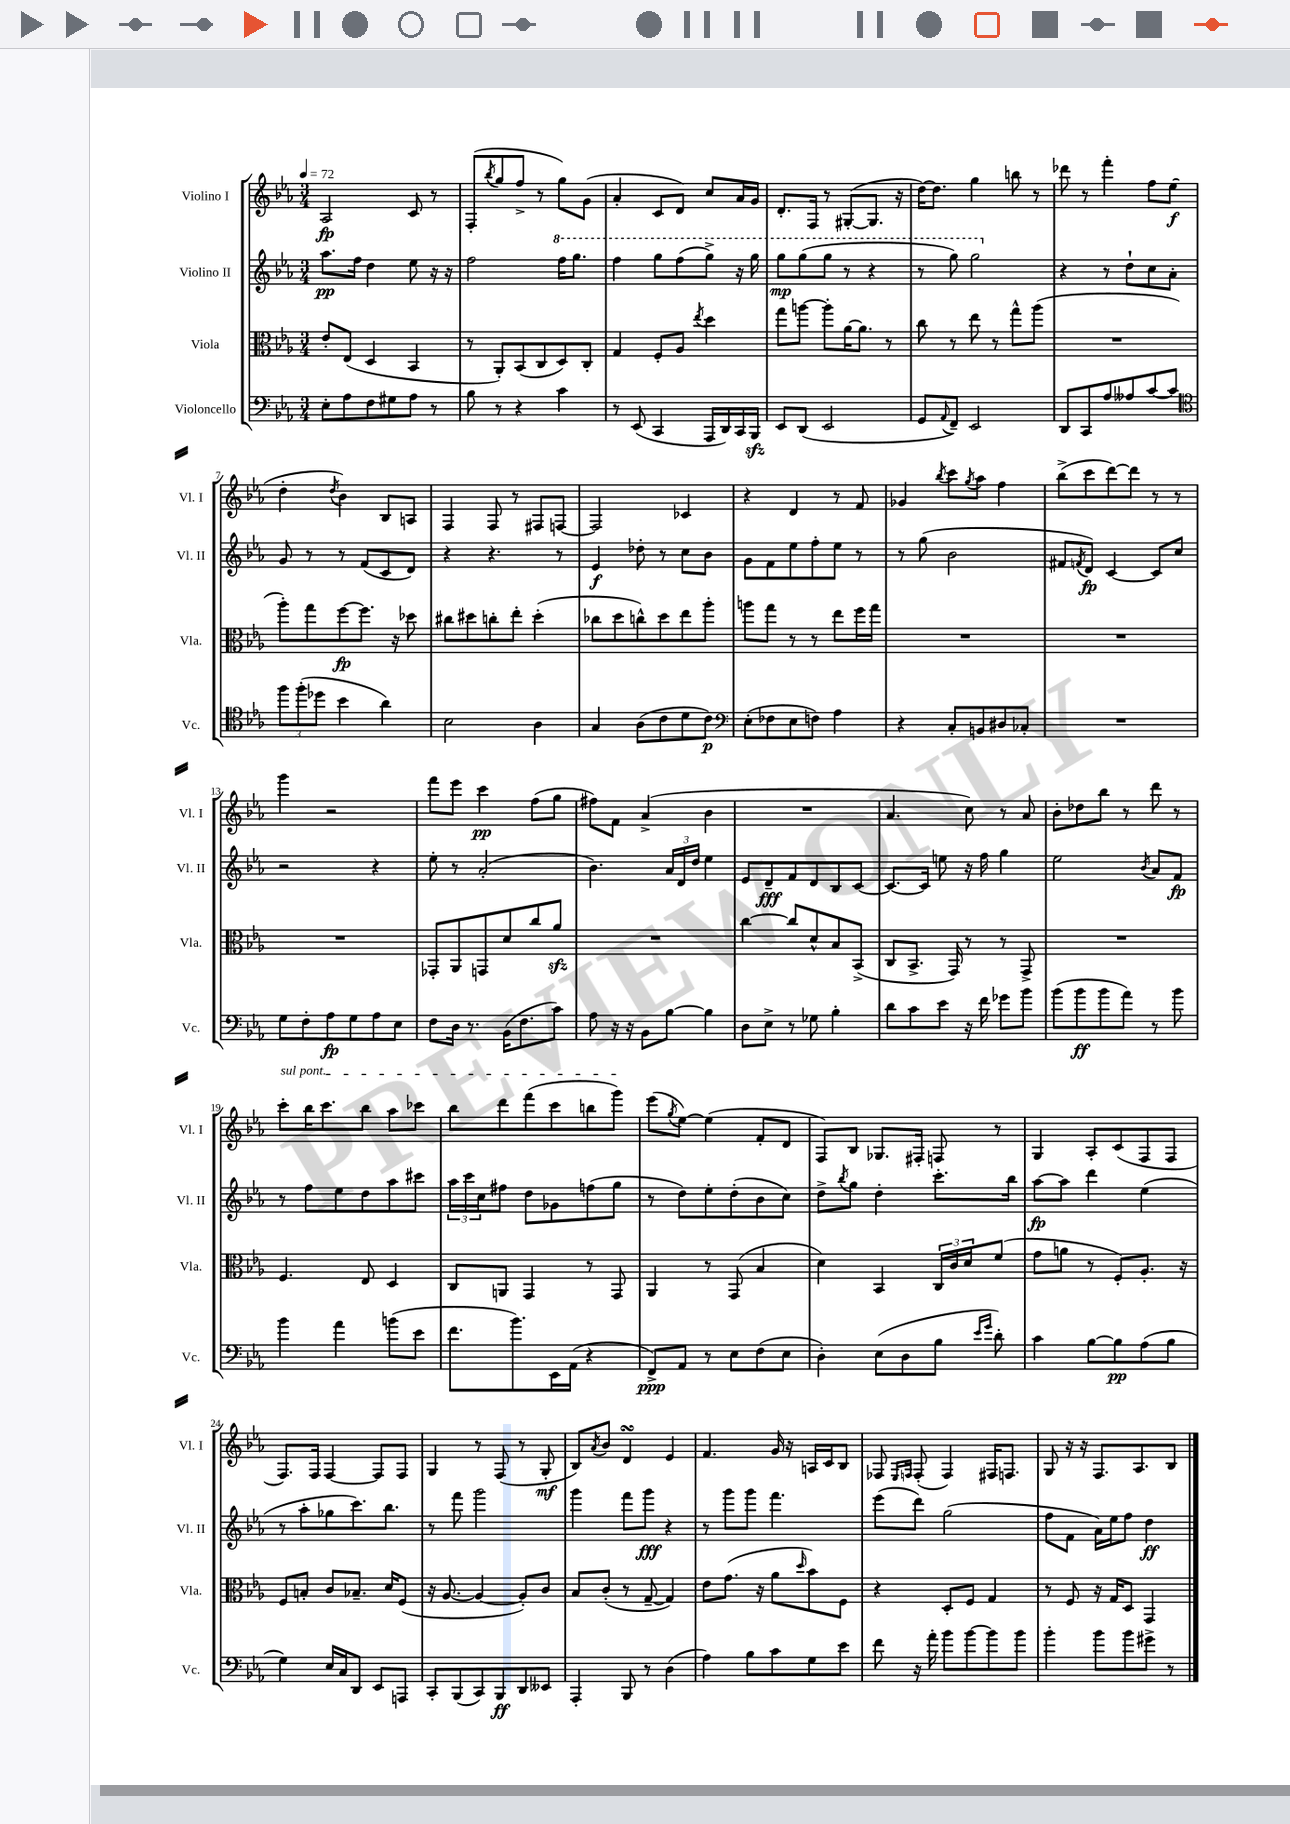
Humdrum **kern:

**kern	**dynam	**kern	**dynam	**kern	**dynam	**kern	**dynam
*part4	*part4	*part3	*part3	*part2	*part2	*part1	*part1
*staff4	*staff4	*staff3	*staff3	*staff2	*staff2	*staff1	*staff1
*I"Violoncello	*	*I"Viola	*	*I"Violino II	*	*I"Violino I	*
*I'Vc.	*	*I'Vla.	*	*I'Vl. II	*	*I'Vl. I	*
*clefF4	*	*clefC3	*	*clefG2	*	*clefG2	*
*k[b-e-a-]	*	*k[b-e-a-]	*	*k[b-e-a-]	*	*k[b-e-a-]	*
*M3/4	*	*M3/4	*	*M3/4	*	*M3/4	*
*MM72	*	*MM72	*	*MM72	*	*MM72	*
=1	=1	=1	=1	=1	=1	=1	=1
8E-'\L	.	8e-'/L	.	8.aa-\L	pp	2A-/	fp
8A-\	.	(8E-/J	.	.	.	.	.
.	.	.	.	16ff\Jk	.	.	.
8F\	.	4D/	.	4dd\	.	.	.
8G#X\	.	.	.	.	.	.	.
8A-\J	.	4BB-/	.	8ee-\	.	8c/	.
8r	.	.	.	16r	.	8r	.
.	.	.	.	16r	.	.	.
=2	=2	=2	=2	=2	=2	=2	=2
8B-\	.	8r	.	2ff\	.	(8F'/L	.
.	.	.	.	.	.	8qbb-/	.
8r	.	8AA-'/L)	.	.	.	8gg/	.
4r	.	(8BB-/	.	.	.	8ff^/J	.
.	.	8C/	.	.	.	8r	.
*	*	*	*	*8va	*	*	*
4c\	.	8D/)	.	16fff\KL	.	8gg\L)	.
.	.	.	.	8.ggg\J	.	.	.
.	.	8C'/J	.	.	.	(8g\J	.
=3	=3	=3	=3	=3	=3	=3	=3
8r	.	4G/	.	4fff\	.	4a-'/	.
(8EE-/	.	.	.	.	.	.	.
4CC/	.	8F'/L	.	8ggg\L	.	8c/L	.
.	.	8A-/J	.	(8fff\	.	8d/J)	.
.	.	8qee-/	.	.	.	.	.
16AAA-/LL	.	4dd\	.	8ggg^\J)	.	8cc/L	.
16DD/)	.	.	.	.	.	.	.
16CC/	.	.	.	16r	.	16a-/L	.
16BBB-zz/JJ	.	.	.	16ggg\	.	16g/JJ	.
=4	=4	=4	=4	=4	=4	=4	=4
8EE-/L	.	8gg\L	.	8ggg\L	mp	8.d'/L	.
(8DD/J	.	[8aan\J	.	(8ggg\	.	.	.
.	.	.	.	.	.	16F/Jk	.
2EE-/	.	8aa'\L]	.	8ggg\J	.	8r	.
.	.	[16a-\K	.	8r	.	([8G#X'/L	.
.	.	8.a-\J]	.	.	.	.	.
.	.	.	.	4r	.	8.G#/J]	.
.	.	8r	.	.	.	.	.
.	.	.	.	.	.	16r	.
=5	=5	=5	=5	=5	=5	=5	=5
8GG/L	.	8cc\	.	8r	.	[16dd\KL)	.
.	.	.	.	.	.	8.dd\J]	.
8qqAA-/	.	.	.	.	.	.	.
8FF~/J)	.	8r	.	8ggg\)	.	.	.
2EE-/	.	8ee-\	.	2ggg\	.	4gg\	.
.	.	8r	.	.	.	.	.
.	.	8gg^^\L	.	.	.	8bbn\	.
.	.	(8aa-\J	.	.	.	8r	.
=6	=6	=6	=6	=6	=6	=6	=6
*	*	*	*	*X8va	*	*	*
8DD/L	.	2.r	.	4r	.	8ddd-X\	.
8CC/	.	.	.	.	.	8r	.
8A-/	.	.	.	8r	.	4fff'\	.
8A--X/	.	.	.	8dd`\L	.	.	.
[8c/	.	.	.	8cc\	.	8ff\L	.
8c/J]	.	.	.	8a-'\J	.	(8ee-\J	f
!!LO:LB:g=z
=7	=7	=7	=7	=7	=7	=7	=7
*clefC4	*	*	*	*	*	*	*
12ff\L	.	8aa-'\L)	.	8g/	.	4dd'\	.
(12ff'\	.	.	.	.	.	.	.
.	.	8gg\	.	8r	.	.	.
12dd-X\J	.	.	.	.	.	.	.
.	.	.	.	.	.	8qdd/	.
4b-\	.	[8ff\	fp	8r	.	4b-\)	.
.	.	8.ff\J]	.	(8f/L	.	.	.
4a-\)	.	.	.	8c/	.	8B-/L	.
.	.	16r	.	.	.	.	.
.	.	8dd-X\	.	8d/J)	.	8An/J	.
=8	=8	=8	=8	=8	=8	=8	=8
2B-\	.	8cc#X\L	.	4r	.	4F/	.
.	.	8dd#X\	.	.	.	.	.
.	.	8ccn'\	.	4.r	.	8F/	.
.	.	8ee-'\J	.	.	.	8r	.
4A-\	.	(4dd#'\	.	.	.	8F#X/L	.
.	.	.	.	8r	.	[8Fn/J	.
=9	=9	=9	=9	=9	=9	=9	=9
4G/	.	8cc-X\L	.	4e-/	f	2F/]	.
.	.	8dd\	.	.	.	.	.
(8A-\L	.	8ccn^^\)	.	8dd-X'\	.	.	.
8c\	.	8dd\	.	8r	.	.	.
8d\	.	8ee-\	.	8cc\L	.	4c-X/	.
8c\J)	p	8aa-'\J	.	8b-\J	.	.	.
=10	=10	=10	=10	=10	=10	=10	=10
*clefF4	*	*	*	*	*	*	*
(8E-'\L	.	8aan\L	.	8g\L	.	4r	.
8F-X\	.	8gg\J	.	8f\	.	.	.
8E-\	.	8r	.	8ee-\	.	4d/	.
8Fn\J)	.	8r	.	8ff'\	.	.	.
4A-\	.	8ee-\L	.	8ee-\J	.	8r	.
.	.	16ff\L	.	8r	.	8f/	.
.	.	16gg\JJ	.	.	.	.	.
=11	=11	=11	=11	=11	=11	=11	=11
4r	.	2.r	.	8r	.	4g-X/	.
.	.	.	.	(8gg\	.	.	.
.	.	.	.	.	.	8qbb-/	.
8C'/L	.	.	.	2b-\	.	8ccc\L	.
.	.	.	.	.	.	8qgg/	.
8BBn/	.	.	.	.	.	8aa-\J	.
8D#X/	.	.	.	.	.	4ff\	.
8C-X'/J	.	.	.	.	.	.	.
=12	=12	=12	=12	=12	=12	=12	=12
2.r	.	2.r	.	8f#X/L	.	(8bb-^\L	.
.	.	.	.	8qfn/	.	.	.
.	.	.	.	8d/J)	fp	8ccc\	.
.	.	.	.	[4c/	.	[8ddd\)	.
.	.	.	.	.	.	8ddd\J]	.
.	.	.	.	8c/L]	.	8r	.
.	.	.	.	8cc/J	.	8r	.
!!LO:LB:g=z
=13	=13	=13	=13	=13	=13	=13	=13
8G\L	.	2.r	.	2r	.	4ggg\	.
8F'\	.	.	.	.	.	.	.
8A-\	fp	.	.	.	.	2r	.
8G\	.	.	.	.	.	.	.
8A-\	.	.	.	4r	.	.	.
8E-\J	.	.	.	.	.	.	.
=14	=14	=14	=14	=14	=14	=14	=14
8F\L	.	8GG-X'/L	.	8ee-'\	.	8fff\L	.
16D\Jk	.	8AA-/	.	8r	.	8eee-\J	.
8.r	.	.	.	.	.	.	.
.	.	8GGn/	.	(2a-'/	.	4ccc\	pp
(16BB-\KL	.	8d/	.	.	.	.	.
8.F\	.	.	.	.	.	.	.
.	.	8cc/	.	.	.	(8ff\L	.
8c\J)	.	8a-zz/J	.	.	.	8gg\J	.
=15	=15	=15	=15	=15	=15	=15	=15
8A-\	.	2.r	.	4.b-\)	.	8ff#X\L)	.
16r	.	.	.	.	.	8f\J	.
16r	.	.	.	.	.	.	.
8BB-\L	.	.	.	.	.	(4a-^/	.
[8B-\J	.	.	.	24a-/LL	.	.	.
.	.	.	.	24d/	.	.	.
.	.	.	.	24dd/JJ	.	.	.
4B-\]	.	.	.	4ee-\	.	4b-\	.
=16	=16	=16	=16	=16	=16	=16	=16
8D\L	.	[4cc\	.	8e-/L	.	2.r	.
8E-^\J	.	.	.	8d~/	fff	.	.
8r	.	8cc/L]	.	8f/	.	.	.
8G-X\	.	8d^^/	.	8d/	.	.	.
4B-'\	.	8B-/	.	8B-/	.	.	.
.	.	(8BB-^/J	.	[8c/J	.	.	.
=17	=17	=17	=17	=17	=17	=17	=17
8d\L	.	8C/L	.	8.c/L_	.	4.a-/	.
8c\	.	8.BB-^/J	.	.	.	.	.
.	.	.	.	16c/Jk]	.	.	.
8e-\J	.	.	.	8een\	.	.	.
.	.	16GG/)	.	.	.	.	.
16r	.	8r	.	16r	.	8cc\)	.
16f\	.	.	.	16ff\	.	.	.
8g-X\L	.	8r	.	4gg\	.	8r	.
8b-\J	.	8GG^/	.	.	.	8a-/	.
=18	=18	=18	=18	=18	=18	=18	=18
(8b-\L	.	2.r	.	2ee-\	.	8b-'\L	.
8b-\	ff	.	.	.	.	8dd-X\	.
8b-\	.	.	.	.	.	8bb-\J	.
8a-\J)	.	.	.	.	.	8r	.
.	.	.	.	8qb-/	.	.	.
8r	.	.	.	8a-/L	.	8ddd\	.
8b-\	.	.	.	8f/J	fp	8r	.
!!LO:LB:g=z
=19	=19	=19	=19	=19	=19	=19	=19
!	!	!	!	!	!	!LO:TX:a:i:t=sul pont.	!
4b-\	.	4.F/	.	8r	.	8ccc'\L	.
.	.	.	.	8ff\L	.	16bb-\K	.
.	.	.	.	.	.	8.ccc\	.
4a-\	.	.	.	8ee-\	.	.	.
.	.	8E-/	.	8dd\	.	8bb-\J	.
(8bn\L	.	4D/	.	8aa-\	.	8aa-\L	.
8e-\J	.	.	.	8ccc#X\J	.	8ccc-X\J	.
=20	=20	=20	=20	=20	=20	=20	=20
8.f\L	.	8C/L	.	24aa-\LL	.	8bb-\L	.
.	.	.	.	24ccc\	.	.	.
.	.	.	.	24cc\J	.	.	.
.	.	8AAn/J	.	8ff#X\J	.	8ddd\	.
8.b-\)	.	.	.	.	.	.	.
.	.	4GG/	.	8dd\L	.	(8fff\	.
16EE-\L	.	.	.	8g-X\	.	8ccc\	.
(16AA-\JJ	.	.	.	.	.	.	.
4r	.	8r	.	(8ffn\	.	8bbn\	.
.	.	8GG/	.	8gg\J	.	8ggg\J)	.
=21	=21	=21	=21	=21	=21	=21	=21
8FF^/L)	ppp	4AA-/	.	8r	.	(8eee-\L	.
.	.	.	.	.	.	8qgg/	.
8AA-/J	.	.	.	8dd\L)	.	[8ee-\J)	.
8r	.	8r	.	8ee-'\	.	(4ee-\]	.
8E-\L	.	(8GG/	.	(8dd'\	.	.	.
(8F\	.	4B-/	.	8b-\	.	8f'/L	.
8E-\J	.	.	.	8cc\J)	.	8d/J	.
=22	=22	=22	=22	=22	=22	=22	=22
4D'\)	.	4d\)	.	8dd^\L	.	8F/L)	.
.	.	.	.	8qbb-/	.	.	.
.	.	.	.	8gg\J	.	8B-/J	.
(8E-\L	.	4BB-/	.	4dd'\	.	8.G-X/L	.
8D\	.	.	.	.	.	.	.
.	.	.	.	.	.	16F#X'/Jk	.
8B-\J	.	24C/LL	.	8.ccc'\L	.	8Fn/	.
.	.	24c/	.	.	.	.	.
.	.	24d/J	.	.	.	.	.
16qqe-/LL	.	.	.	.	.	.	.
16qqg/JJ	.	.	.	.	.	.	.
8d'\)	.	(8f/J	.	.	.	8r	.
.	.	.	.	16bb-\Jk	.	.	.
=23	=23	=23	=23	=23	=23	=23	=23
4c\	.	8g\L	.	[8aa-\L	fp	4G/	.
.	.	8an\J	.	8aa-\J]	.	.	.
[8B-\L	.	8r	.	4ddd\	.	8A-'/L	.
8B-\]	pp	8F'/L)	.	.	.	(8c/	.
(8A-\	.	8.A-'/J	.	(4ee-\	.	8F/	.
8B-\J	.	.	.	.	.	8F/J	.
.	.	16r	.	.	.	.	.
!!LO:LB:g=z
=24	=24	=24	=24	=24	=24	=24	=24
4G\)	.	8F/L	.	8r	.	8.F/L)	.
.	.	8Bn'/J	.	8aa-'\L	.	.	.
.	.	.	.	.	.	16F/Jk	.
16E-/LL	.	8c/L	.	8gg-X\	.	[4F/	.
16C/J	.	.	.	.	.	.	.
8DD/J	.	8.B-X~/J	.	8.ccc\)	.	.	.
8EE-/L	.	.	.	.	.	8F/L]	.
.	.	16d/KL	.	8.bb-\J	.	.	.
8AAAn/J	.	(8F/J	.	.	.	8F/J	.
=25	=25	=25	=25	=25	=25	=25	=25
8CC'/L	.	16r	.	8r	.	4G/	.
.	.	[8.A-/	.	.	.	.	.
(8BBB-/	.	.	.	8fff\	.	.	.
8CC/)	.	4A-/_	.	2ggg\	.	8r	.
8BBB-/	ff	.	.	.	.	(8F/	.
8DD/	.	8A-'/L])	.	.	.	8r	.
8EE--X/J	.	8c/J	.	.	.	8G'/	mf
=26	=26	=26	=26	=26	=26	=26	=26
4AAA-'/	.	8B-/L	.	4ggg\	.	8B-/L)	.
.	.	.	.	.	.	8qa-/	.
.	.	(8c'/J	.	.	.	8b-/J	.
8BBB-/	.	8r	.	8fff\L	.	4dsSsS/	.
8r	.	[8G~/	.	8ggg\J	fff	.	.
(4D\	.	4G/])	.	4r	.	4e-/	.
=27	=27	=27	=27	=27	=27	=27	=27
4A-\)	.	8e-\L	.	8r	.	4.f/	.
.	.	(8.g\J	.	8ggg\L	.	.	.
8B-\L	.	.	.	8ggg\J	.	.	.
.	.	16r	.	.	.	.	.
8c\	.	8a-\L	.	4.fff\	.	16g/	.
.	.	.	.	.	.	16r	.
.	.	16qqdd/	.	.	.	.	.
8G\	.	8b-\)	.	.	.	16An/LL	.
.	.	.	.	.	.	16c/J	.
8e-\J	.	8F\J	.	.	.	8B-/J	.
=28	=28	=28	=28	=28	=28	=28	=28
8f\	.	4r	.	(8eee-\L	.	8F-X/	.
.	.	.	.	.	.	16qqE-/LL	.
.	.	.	.	.	.	16qqFn/JJ	.
16r	.	.	.	8ddd\J)	.	(8F'/	.
16a-'\	.	.	.	.	.	.	.
8b-\L	.	8D'/L	.	(2gg\	.	4F/)	.
[8b-\	.	8F/J	.	.	.	.	.
8b-\]	.	4G/	.	.	.	16F#X/KL	.
.	.	.	.	.	.	8.Fn/J	.
8b-\J	.	.	.	.	.	.	.
=29	=29	=29	=29	=29	=29	=29	=29
4b-'\	.	8r	.	8ff\L	.	8G/	.
.	.	8F/	.	8f\J	.	16r	.
.	.	.	.	.	.	16r	.
8b-\L	.	16r	.	16a-\LL)	.	8.F/L	.
.	.	16G/KL	.	16ee-\J	.	.	.
8b-\	.	8D/J	.	8ff\J	.	.	.
.	.	.	.	.	.	8.A-/	.
8g#X^\J	.	4GG/	.	4dd\	ff	.	.
8r	.	.	.	.	.	8B-/J	.
==	==	==	==	==	==	==	==
*-	*-	*-	*-	*-	*-	*-	*-
